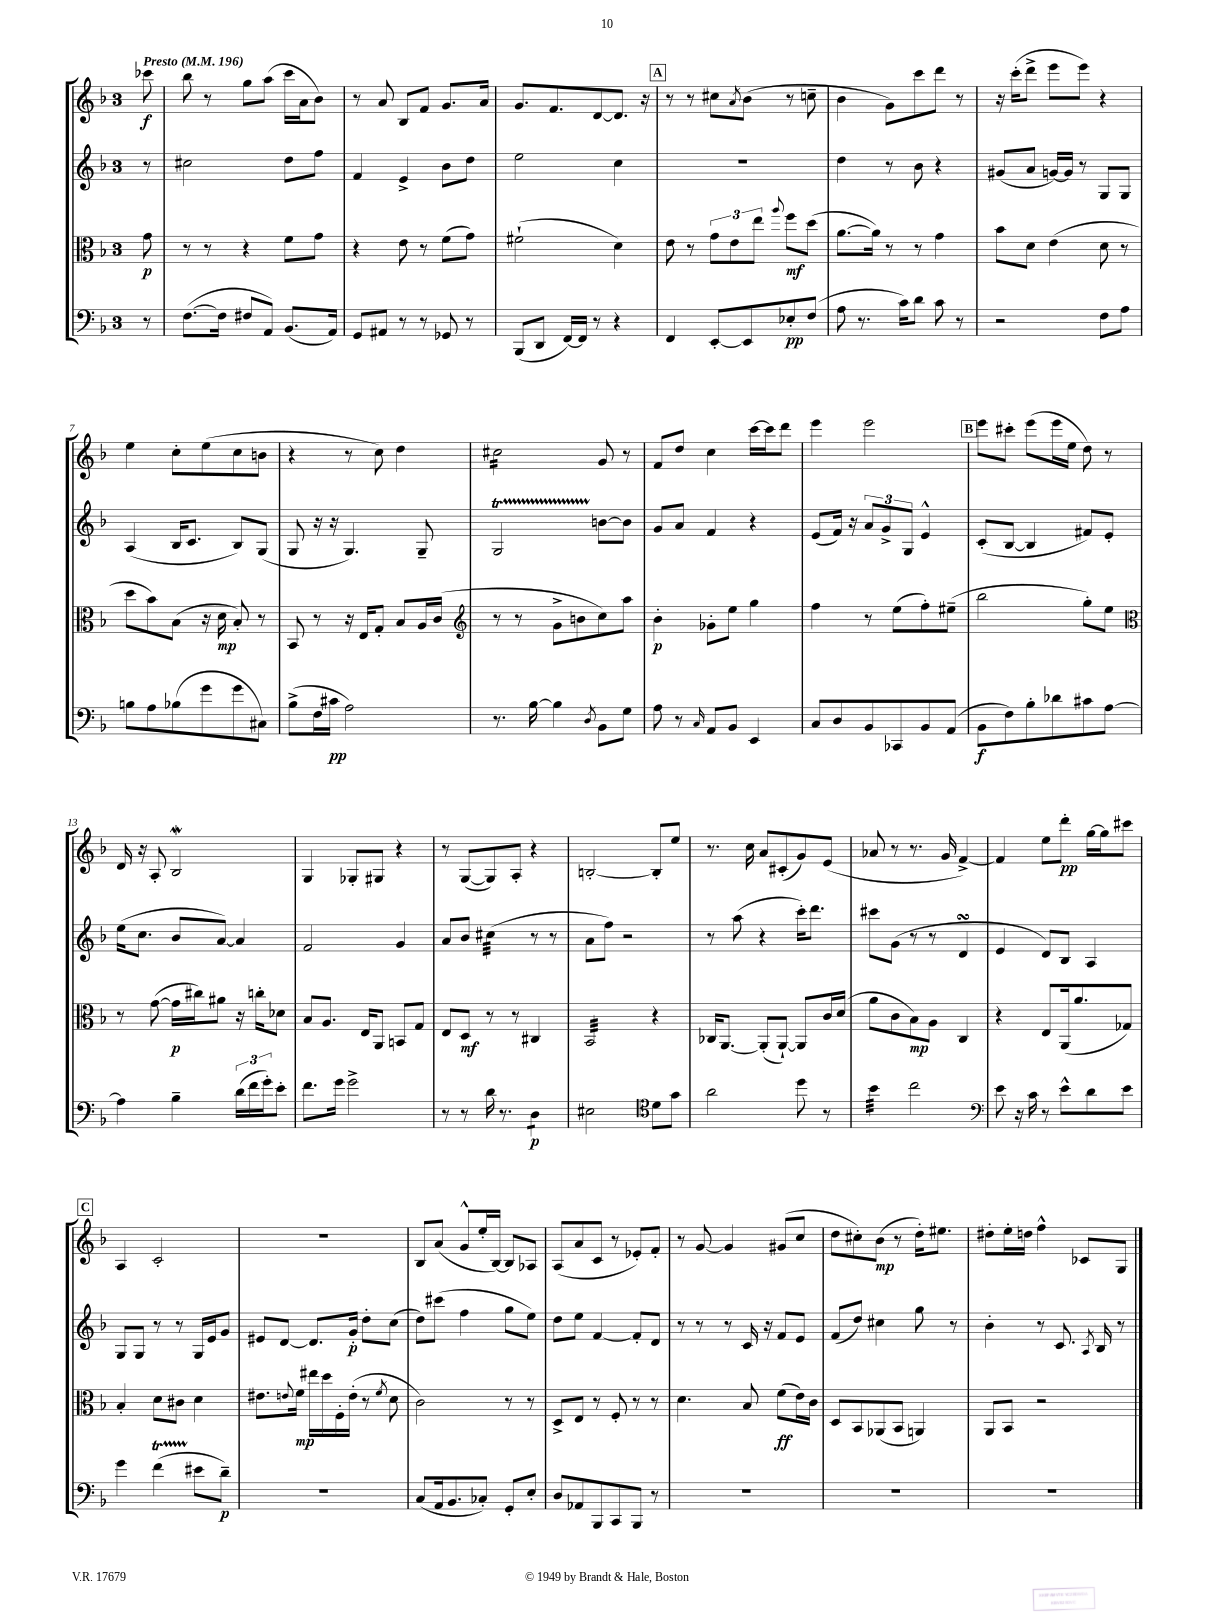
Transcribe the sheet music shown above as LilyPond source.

<<
\new StaffGroup <<
\new Staff = "s0" {
    \clef treble \key f \major \once \override Staff.TimeSignature.style = #'single-digit \time 3/4 \partial 8 \tempo "Presto" 4 = 196
    ces'''8\f |
    bes''8 r8 g''8 a''8( c'''16 a'16 bes'8) |
    r8 a'8 bes8 f'8 g'8. a'16 |
    g'8. f'8. d'8~ d'8. r16 |
    \mark \markup { \box "A" } r8 r8 cis''8 \acciaccatura { a'8 } bes'8( r8 c''8-- |
    bes'4 g'8) c'''8 d'''8 r8 |
    r16 c'''16-.( d'''8-> e'''8 e'''8) r4 |
    e''4 c''8-. e''8( c''8 b'8 |
    r4 r8 c''8) d''4 |
    cis''2:16 g'8 r8 |
    f'8 d''8 c''4 c'''16~ c'''16 d'''8 |
    e'''4 e'''2 |
    \mark \markup { \box "B" } e'''8 cis'''8-. e'''8( e'''16 e''16 d''8) r8 |
    d'16 r16 a8-. bes2\mordent |
    g4 ges8-. gis8 r4 |
    r8 g8~( g8) a8-. r4 |
    b2~-. b8-. e''8 |
    r8. c''16 a'8 cis'8-.( g'8) e'8( |
    aes'8 r8 r8. g'16 f'4~->) |
    f'4 e''8 d'''8-.\pp g''16~ g''16 cis'''8 |
    \mark \markup { \box "C" } a4 c'2-. |
    R2. |
    bes8 a'8( g'8-^ e''16-. bes16~) bes8 aes8 |
    a8( a'8 c'8 r8 ees'8-.) f'8-. |
    r8 g'8~ g'4 gis'8( c''8 |
    d''8 cis''8-.) bes'8\mp( r8 d''16-.) eis''8. |
    dis''8-. e''16-. d''16 f''4-^ ces'8 g8 \bar "|." |
}
\new Staff = "s1" {
    \clef treble \key f \major \once \override Staff.TimeSignature.style = #'single-digit \time 3/4 \partial 8
    r8 |
    cis''2 d''8 f''8 |
    f'4 e'4-> bes'8 d''8 |
    e''2 c''4 |
    \mark \markup { \box "A" } R2. |
    d''4 r8 bes'8 r4 |
    gis'8( a'8 g'16~) g'16 r8 g8 g8 |
    a4( bes16 c'8. bes8) g8( |
    g8 r16 r16 g4.) g8-- |
    g2\startTrillSpan b'8~\stopTrillSpan b'8 |
    g'8 a'8 f'4 r4 |
    e'8( f'16) r16 \tuplet 3/2 { a'8 g'8-> g8 } e'4-^ |
    \mark \markup { \box "B" } c'8-.( bes8~ bes4 fis'8) e'8-. |
    e''16( c''8. bes'8 a'8~) a'4 |
    f'2 g'4 |
    a'8 bes'8 cis''4:32( r8 r8 |
    a'8 f''8) r2 |
    r8 a''8( r4 c'''16-.) d'''8. |
    cis'''8 g'8( r8 r8 d'4\turn |
    e'4 d'8) bes8 a4 |
    \mark \markup { \box "C" } g8 g8 r8 r8 g16 e'16 g'8 |
    eis'8 d'8~ d'8. g'16-.\p d''8-. c''8( |
    d''8) cis'''8( f''4 g''8 e''8) |
    d''8 e''8 f'4~ f'8-. d'8 |
    r8 r8 r8 c'16 r16 f'8 e'8 |
    f'8( d''8) cis''4 g''8 r8 |
    bes'4-. r8 c'8. \acciaccatura { a8 } bes16 r8 \bar "|." |
}
\new Staff = "s2" {
    \clef alto \key f \major \once \override Staff.TimeSignature.style = #'single-digit \time 3/4 \partial 8
    g'8\p |
    r8 r8 r4 f'8 g'8 |
    r4 e'8 r8 f'8( g'8) |
    fis'2-!( d'4) |
    \mark \markup { \box "A" } e'8 r8 \tuplet 3/2 { g'8 e'8 e''8 } \appoggiatura { a''8 } f''8\mf d''8( |
    a'8.~ a'16) r8 r8 g'4 |
    bes'8 d'8 e'4( d'8 r8 |
    d''8 bes'8) bes8( r16 d'16\mp bes8-.) r8 |
    bes,8 r8 r16 e16 g8-. bes8 a16 c'16( |
    \clef treble r8 r8 g'8-> b'8 c''8) a''8 |
    bes'4-.\p ges'8-. e''8 g''4 |
    f''4 r8 e''8( f''8-.) eis''8--( |
    \mark \markup { \box "B" } bes''2 g''8-.) e''8 |
    \clef alto r8 g'8~( g'16\p cis''16) ais'8 r16 c''16-. des'8 |
    bes8 a8. e16 a,8 b,8 g8 |
    e8 d8\mf r8 r8 cis4 |
    bes,2:32 r4 |
    ces16 a,8.~ a,8-.( a,8~-!) a,8 c'16 d'16( |
    a'8 c'8 bes8\mp) a8 c4 |
    r4 e8 a,16( a'8. ges8) |
    \mark \markup { \box "C" } bes4-. d'8 cis'8 d'4 |
    eis'8. \appoggiatura { e'8 } f'16\mp eis''16 d''16 f16-. e'16-.( r8 \acciaccatura { f'8 } d'8 |
    c'2) r8 r8 |
    d8-> e8 r8 f8-. r8 r8 |
    d'4. bes8 f'8\ff( e'16) c'16 |
    d8 bes,8 aes,8( bes,8 a,4) |
    a,8 bes,8 r2 \bar "|." |
}
\new Staff = "s3" {
    \clef bass \key f \major \once \override Staff.TimeSignature.style = #'single-digit \time 3/4 \partial 8
    r8 |
    f8.~( f16 fis8 a,8) bes,8.( a,16) |
    g,8 ais,8 r8 r8 ges,8 r8 |
    bes,,8( d,8 f,16~) f,16 r8 r4 |
    \mark \markup { \box "A" } f,4 e,8~-. e,8 ees8-.\pp f8( |
    a8 r8. c'16) d'8 c'8 r8 |
    r2 f8 a8 |
    b8 a8 bes8( g'8 g'8 cis8) |
    bes8->( f16 cis'16\pp a2) |
    r8. bes16~ bes4 \acciaccatura { d8 } bes,8 g8 |
    a8 r8 \grace { c16 } a,8 bes,8 e,4 |
    c8 d8 bes,8 ces,8 bes,8 a,8( |
    \mark \markup { \box "B" } bes,8\f f8) bes8-. des'8 cis'8 a8~ |
    a4 bes4-- \tuplet 3/2 { d'16( f'16 g'16-.) } e'8-. |
    f'8. g'16 g'2-> |
    r8 r8 d'16 r8. d4:8\p |
    eis2 \clef tenor d'8 g'8 |
    a'2 d''8 r8 |
    bes'4:32 c''2 |
    \clef bass e'8 r16 c'16 r8 e'8-^ d'8 e'8 |
    \mark \markup { \box "C" } g'4 f'4\startTrillSpan( eis'8\stopTrillSpan d'8--\p) |
    R2. |
    c8( a,16 bes,8. ces8-.) g,8-. e8-. |
    d8 aes,8 bes,,8 c,8 bes,,8 r8 |
    R2. |
    R2. |
    R2. \bar "|." |
}
>>
>>
